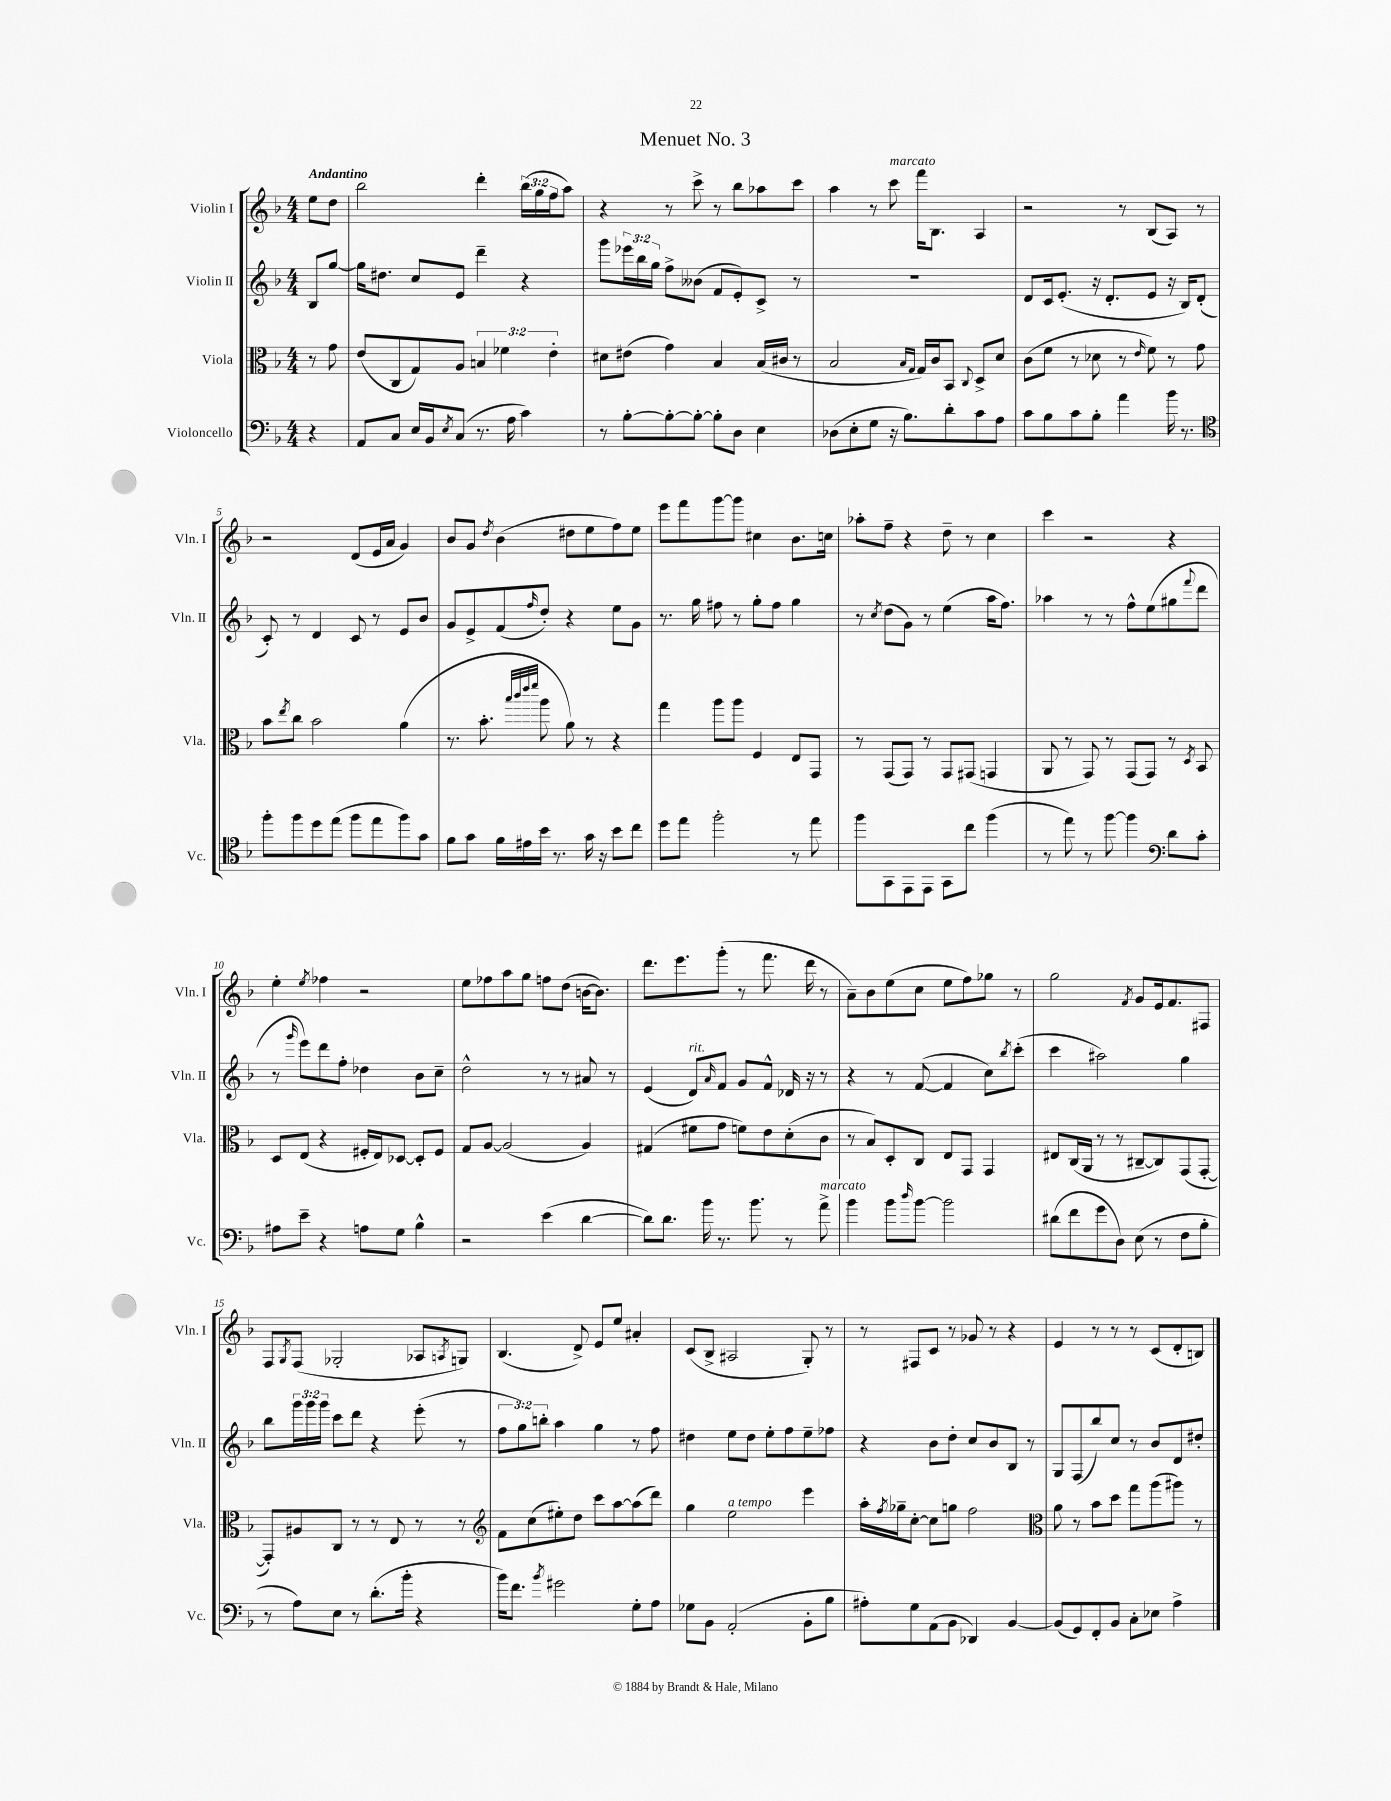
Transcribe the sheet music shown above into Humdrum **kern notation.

**kern	**kern	**kern	**kern
*part4	*part3	*part2	*part1
*staff4	*staff3	*staff2	*staff1
*I"Violoncello	*I"Viola	*I"Violin II	*I"Violin I
*I'Vc.	*I'Vla.	*I'Vln. II	*I'Vln. I
*clefF4	*clefC3	*clefG2	*clefG2
*k[b-]	*k[b-]	*k[b-]	*k[b-]
*M4/4	*M4/4	*M4/4	*M4/4
=	=	=	=
!	!	!	!LO:TX:a:B:t=Andantino
4r	8r	8B-/L	8ee\L
.	8g\	[8gg/J	8dd\J
=1	=1	=1	=1
8AA/L	(8e/L	16gg\KL]	2bb-\
.	.	8.dd#X\J	.
8C/J	8C/	.	.
16E/LL	8G/)	8cc/L	.
16BB-/J	.	.	.
8qE/	.	.	.
(8C/J	8A/J	8e/J	.
8.r	6Bn/	4ddd~\	4ddd'\
.	6f-X\	.	.
16A\	.	.	.
4c\)	.	4r	(24bb-\LL
.	.	.	24gg\
.	6e'\	.	24ff\J
.	.	.	8aa\J)
=2	=2	=2	=2
8r	8d#X\L	8ggg\L	4r
[8B-'\L	(8e#X\J	24eee-X\L	.
.	.	24bb-\	.
.	.	24gg\JJ	.
8B-'\_	4g\)	8ff^\L	8r
8B-'\J_	.	(8b--X\J	8ccc^\
8B-'\L]	4B-/	8f/L	8r
8D\J	.	8e'/)	8bb-\L
4E\	(16B-/LL	8c^/J	8aa-X\
.	16c#X/JJ	.	.
.	8r	8r	8ccc\J
=3	=3	=3	=3
(8D-X\L	2B-/	1r	4aa\
8E'\	.	.	.
8G\J	.	.	8r
!	!	!	!LO:TX:a:i:t=marcato
16r	.	.	8ccc\
8.B-\L)	.	.	.
.	16qqB-/LL	.	.
.	16qqG/JJ	.	.
.	16G/LL)	.	16fff\KL
.	16c/J	.	8.B-\J
8d'\	8BB-/J	.	.
.	8qqC/	.	.
8c\	8D^/L	.	4A/
8A\J	8d/J	.	.
=4	=4	=4	=4
8c\L	(8c\L	8d/L	2r
8B-\	8f\J	16c/k	.
.	.	(8.e'/J	.
8c\	8r	.	.
8B-'\J	8d-X\	16r	.
.	.	8.d'/L	.
4a\	8r	.	8r
.	16qqe/	.	.
.	8f\)	8e/J	(8B-/L
16b-\	8r	16r	8A/J)
8.r	.	16B-/KL)	.
.	8g\	(8d'/J	8r
!!LO:LB:g=z
=5	=5	=5	=5
*clefC4	*	*	*
8ff'\L	8b-\L	8c'/)	2r
.	8qee/	.	.
8ff\	8cc\J	8r	.
8dd\	2b-\	4d/	.
(8ee\J	.	.	.
8ff\L	.	8c/	(8d/L
8ee\	.	8r	16e/L
.	.	.	16a/JJ
8ff\)	(4a\	8e/L	4g/)
8g\J	.	8b-/J	.
=6	=6	=6	=6
8f\L	8.r	8g/L	8b-/L
8g\J	.	8e^/	8g/J
.	8.b-'\	.	.
.	.	.	8qdd/
16f\LL	.	(8f/	(4b-\
16e#X\	.	.	.
.	32qqbb-/LLL	.	.
.	32qqccc/	.	.
.	32qqeee/	.	.
.	32qqfff/JJJ	16qqff/	.
16b-\JJ	8aa\	8dd'/J)	.
8.r	.	.	.
.	8a\)	4r	8dd#X\L
16g\	8r	.	8ee\
16r	.	.	.
8b-\L	4r	8ee\L	8ff\)
8cc\J	.	8g\J	8ee\J
=7	=7	=7	=7
8dd\L	4gg\	8.r	8eee\L
8ee\J	.	.	8fff\
.	.	16gg\	.
2ff'\	8aa\L	8ff#X\	[8ggg\
.	8aa\J	8r	8ggg\J]
.	4F/	8gg'\L	4cc#X\
.	.	8ff#\J	.
8r	8E/L	4gg\	8.b-\L
8ee\	8GG/J	.	.
.	.	.	16ccn\Jk
=8	=8	=8	=8
8ff\L	8r	8r	8aa-X'\L
.	.	8qcc/	.
8GG\	(8GG/L	(8dd\L	8ff~\J
8EE\	8GG/J)	8g\J)	4r
8EE\J	8r	8r	.
8GG\L	8GG/L	(4ee\	8dd~\
8cc\J	(8GG#X/J	.	8r
(4ff\	4GGn/	16aa\KL	4cc\
.	.	8.ff\J)	.
=9	=9	=9	=9
8r	8AA/	4aa-X\	4ccc\
8ee\)	8r	.	.
8r	8GG/)	8r	2r
[8ff\	8r	8r	.
4ff\]	(8GG/L	8ff^^\L	.
.	8GG/J)	(8ee\	.
*clefF4	*	*	*
8d\L	8r	8gg#X\	4r
.	8qD/	8qqfff/	.
8c'\J	8BB-/	8ddd\J	.
!!LO:LB:g=z
=10	=10	=10	=10
8A#X\L	8D/L	8r	4ee'\
.	.	16qqggg/	.
8e~\J	(8E/J	8eee\L)	.
.	.	.	8qee/
4r	4r	8ddd\	4ff-X\
.	.	8ff'\J	.
8An\L	16F#X'/LL	4dd-X\	2r
.	16E/J)	.	.
8G\J	[8D-X/J	.	.
4B-^^\	8D-'/L]	8b-\L	.
.	8F#/J	8cc~\J	.
=11	=11	=11	=11
2r	8G/L	2dd^^\	8ee\L
.	[8A/J	.	8ff-X\
.	(2A/]	.	8aa\
.	.	.	8gg\J
(4e\	.	8r	8ffn\L
.	.	8r	(8dd\J
[4d\	4A/)	8a#X/	[16bn\KL
.	.	.	8.b\J])
.	.	8r	.
=12	=12	=12	=12
8d\L])	(4G#X/	(4e/	8.ddd\L
8.d\J	.	.	.
.	.	.	8.eee\
!	!	!LO:TX:a:i:t=rit.	!
.	8f#X\L	8d/L)	.
16b-\	.	.	.
.	.	16qqa/	.
8.r	8g\J	8f/J	(8ggg'\J
.	8fn\L)	8g/L	8r
8.b-\	.	.	.
.	8e\	8f^^/J	8.fff\
8r	(8d'\	16d-X/	.
.	.	16r	16ddd\
!LO:TX:a:i:t=marcato	!	!	!
8a^\	8c\J	8r	8r
=13	=13	=13	=13
4b-\	8r	4r	8a~\L)
.	8B-/L)	.	8b-\
8b-\L	8D'/	8r	(8ee\
16qqdd/	.	.	.
[8b-\J	8C/J	([8f/	8cc\J
2b-\]	8E/L	4f/]	8ee\L
.	8GG/J	.	8ff\)
.	4GG/	8cc\L)	8gg-X\J
.	.	8qbb-/	.
.	.	(8ccc'\J	8r
=14	=14	=14	=14
(8d#X\L	8E#X/L	4ccc\	2gg\
8f\	(16C/L	.	.
.	16AA/JJ	.	.
8g\	8r	2aa#X\)	.
8D\J)	8r	.	.
.	.	.	8qf/
(8E\	[8C#X~/L	.	8g/L
8r	8C#/])	.	16e/k
.	.	.	8.f/
8F\L	(8GG/	4gg\	.
8B-'\J	[8GG'/J	.	8F#X/J
!!LO:LB:g=z
=15	=15	=15	=15
8r	8GG'/L])	8bb-\L	8F/L
.	.	.	8qG/
8A\L)	8A#X/	24ggg\L	(8F/J
.	.	24ggg\	.
.	.	24ggg\JJ	.
8E\J	8C/J	8ccc\L	2G-X'/
8r	8r	8ddd\J	.
(8.d'\L	8r	4r	.
.	8E/	.	.
16b-'\Jk	.	.	.
4r	8r	(8eee'\	8A-X/L
.	.	.	8qAn/
.	8r	8r	8Gn/J)
=16	=16	=16	=16
*	*clefG2	*	*
16b-\KL)	8f\L	12ff\L	(4.B-/
8.f\J	.	.	.
.	.	12gg\)	.
.	(8cc\	.	.
.	.	12bbn'\J	.
8qb-/	.	.	.
2g#X\	8ee#X'\)	4aa\	.
.	8dd\J	.	8d^/)
.	8ccc\L	4gg\	8e/L
.	[8aa\	.	8ee/J
8G'\L	(8aa\]	8r	4a#X'/
8A\J	8ddd\J)	8ff\	.
=17	=17	=17	=17
8G-X\L	4gg\	4dd#X\	(8c/L
8BB-\J	.	.	8B-^/J
!	!LO:TX:a:i:t=a tempo	!	!
(2AA'/	2ee\	8ee\L	2A#X/
.	.	8dd#\J	.
.	.	8ee'\L	.
.	.	8ff\	.
8BB-'\L	4eee\	8ee~\	8G'/)
8B-\J	.	8ff-X\J	8r
=18	=18	=18	=18
8A#X'\L)	16aa'\LL	4r	8r
.	8qff/	.	.
.	16gg-X~\J	.	.
8G\	[8cc'\J	.	8F#X/L
(8AA\	8cc\L]	8b-\L	8c/J
8BB-\J	8ggn\J	8dd'\J	8r
4DD-X/)	2ff\	8cc/L	8g-X/
.	.	8b-/	8r
[4BB-/	.	8B-/J	4r
.	.	8r	.
=19	=19	=19	=19
*	*clefC3	*	*
(8BB-/L]	8a\	8G/L	4e/
8GG/)	8r	(8F/	.
8FF'/	8b-\L	8bb-/)	8r
8BB-/J	8dd\J	8cc/J	8r
8C'\L	8gg\L	8r	8r
8E-X\J	(8aa\	8b-/L	(8c/L
4A^\	8aa#X\J)	8d/	8d'/
.	8r	8dd#X'/J	8Bn/J)
==	==	==	==
*-	*-	*-	*-
